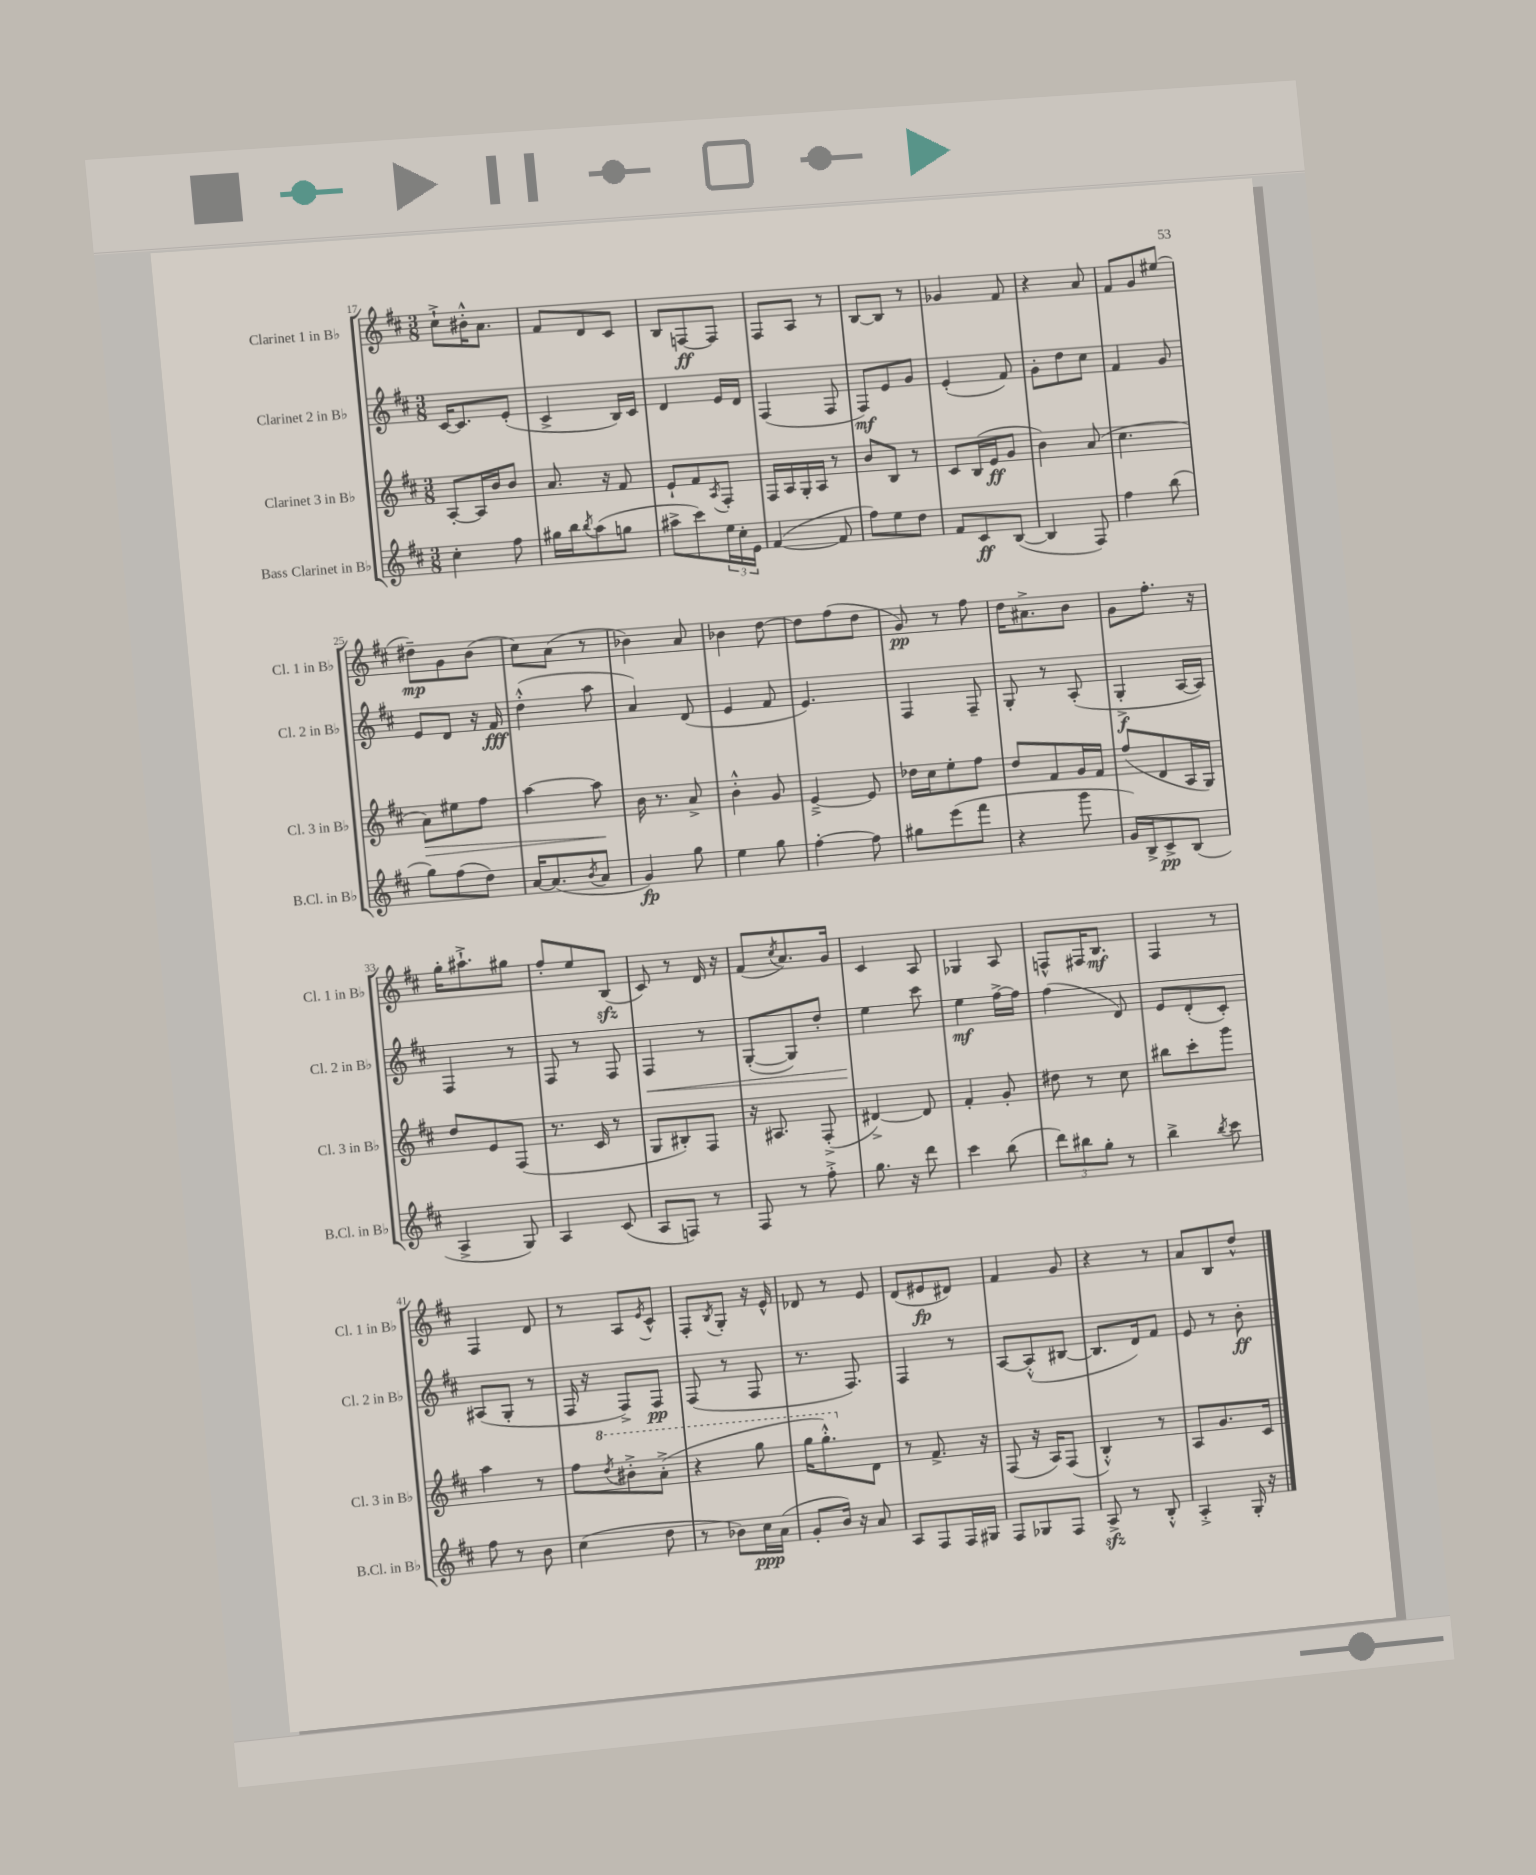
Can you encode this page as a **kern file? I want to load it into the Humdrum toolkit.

**kern	**kern	**kern	**kern
*staff4	*staff3	*staff2	*staff1
*clefG2	*clefG2	*clefG2	*clefG2
*k[f#c#]	*k[f#c#]	*k[f#c#]	*k[f#c#]
*M3/8	*M3/8	*M3/8	*M3/8
4cc#'\	[8A'/L	[16c#/LK	8cc#`^\L
.	.	8.c#/]	.
.	16A/]L	.	16b#'^^\K
.	16b/J	.	8.a\J
8ff#\	8b/J	(8e'/J	.
=	=	=	=
16gg#\LL	8.a/	4c#^/	8f#/L
16bb\J	.	.	.
8qbb/	.	.	.
(8aa\	.	.	8d/
.	16r	.	.
8gg\J	8f#/	16B/LL)	8c#/J
.	.	16c#/JJ	.
=	=	=	=
8aa#^\L	8e`/L	4d/	8B/L
8ccc#\)	8f#/	.	[8F/
.	8qA/	.	.
24ee\L	8F#'/J	16e/LL	8F/]J
24cc#'\	.	.	.
.	.	16d/JJ	.
24e\JJ	.	.	.
=	=	=	=
([4f#/	16F#/LL	(4F#/	8F#/L
.	16A/	.	.
.	16G'/	.	8A/J
.	16A/JJ	.	.
8f#/]	8r	8F#/	8r
=	=	=	=
8ff#\L)	8b/L	8F#/L)	[8B/L
8ee\	8B/J	8e/	8B/]J
8dd\J	8r	8g/J	8r
=	=	=	=
8f#/L	8c#/L	(4e'/	4g-/
8c#/	(16B/L	.	.
.	16e/J	.	.
([8B/J	8g/J	8f#/)	8f#/
=	=	=	=
4B/]	4b\)	8g'\L	4r
.	.	8dd\	.
8F#/)	(8a/	8cc#\J	8a/
=	=	=	=
4ff#\	4.cc#\	4f#/	8f#/L
.	.	.	8g/
(8bb\	.	8g/	(8ee#/J
=	=	=	=
8gg\L)	8a\L)	8e/L	8dd#~\L)
(8ff#\	8ee#\	8d/J	8g\
8dd\J)	8ff#\J	16r	(8b\J
.	.	16f#/	.
=	=	=	=
[16a/LK	[4aa\	(4dd'^^\	8cc#\L)
(8.a/]	.	.	.
.	.	.	(8a\J
8qb/	.	.	.
8a/J	8aa\]	8aa\	8r
=	=	=	=
4g/)	16b\	4a/)	4b-\)
.	8.r	.	.
8gg\	8a^/	(8d/	8a/
=	=	=	=
4ee\	4b'^^\	4e/	4b-\
8gg\	8g/	8f#/	[8dd\
=	=	=	=
[4ff#'\	[4e~^/	4.e/)	8dd\]L
.	.	.	(8ff#\
8ff#\]	8e/]	.	8dd\J
=	=	=	=
8gg#\L	16dd-\LL	4F#/	8g/)
.	16cc#\J	.	.
(8eee\	8ee'\	.	8r
8fff#\J	8ff#\J	8F#~/	8ff#\
=	=	=	=
4r	8dd/L	8G'/	16dd\LK
.	.	.	8.a#^\
.	8f#/	8r	.
8ggg\	16g/L	(8A'/	8b\J
.	16f#/JJ	.	.
=	=	=	=
16g/LL)	(8ff#/L	4G'^/	8g\L
16B^/J	.	.	.
8c#^/	8d/	.	8.ff#'\J
(8B/J	16A/L	[16A/LL	.
.	16G/JJ)	16A/]JJ)	16r
=	=	=	=
4A^/	8dd/L	4F#/	16gg'\LK
.	.	.	8.aa#`^\
.	8e/	.	.
8G/)	(8F#/J	8r	8gg#\J
=	=	=	=
4A/	8.r	8F#/	8ff#'/L
.	.	8r	8ee/
.	16c#/	.	.
(8c#/	8r	8F#/	(8B/J
=	=	=	=
8A/L	8G/L	4F#/	8c#/)
8F/J)	8B#'/)	.	8r
8r	8F#/J	8r	16d/
.	.	.	16r
=	=	=	=
8F#/	16r	([8G'/L	(8f#/L
.	8.A#/	.	.
.	.	.	8qcc#/
8r	.	8G/])	8.a/)
8ff#'^\	(8F#'^/	8dd'/J	.
.	.	.	16g/Jk
=	=	=	=
8.gg\	[4d#^/)	4ee\	4c#/
16r	.	.	.
8ddd\	8d#/]	8ccc#\	8A/
=	=	=	=
4ccc#\	4f#'/	4ee\	4G-/
(8bb\	8g'/	[16ff#^\LL	8A/
.	.	16ff#\]JJ	.
=	=	=	=
12ddd\L)	8dd#\	(4ff#\	8F^^/L
12bb#\	.	.	.
.	8r	.	16F#/K
12gg'\J	.	.	.
.	.	.	8.B/J
8r	8cc#\	8d/)	.
=	=	=	=
4bb^\	8bb#\L	8e/L	4F#/
.	8ccc#'\	(8d'/	.
8qbb/	.	.	.
8ccc#\	8ggg\J	8c#'/J)	8r
=	=	=	=
8ff#\	4aa\	(8A#/L	4F#/
8r	.	8G'/J	.
8b\	8r	8r	8d/
=	=	=	=
(4cc#\	8ff#\L	16F#/	8r
.	.	16r	.
.	8qddd/	.	.
.	8bb#'^\	8F#^/L)	8A/L
.	.	.	8qe/
8dd\	(8aa'^\J	8F#/J	8c#^^/J
=	=	=	=
8r	4r	(8F#/	8F#'/L
.	.	.	8qB/
8b-\L)	.	8r	8G'/J
16cc#\L	8ggg\	8F#/	16r
(16a\JJ	.	.	16e^^/
=	=	=	=
8g'/L	16ggg\LK	8.r	8d-/
.	8.ggg'^^\)	.	.
16b/Jk)	.	.	8r
16r	.	8.F#/)	.
8a/	8d\J	.	8e/
=	=	=	=
8A/L	8r	4F#/	(8d/L
8F#/	8.f#^/	.	8e#/
16F#/L	.	8r	8d#/J)
16G#/JJ	16r	.	.
=	=	=	=
8F#/L	(8F#/	[8A/L	4f#/
8G-/	16r	(8A'^^/]	.
.	16A/LK)	.	.
8F#/J	(8F#/J	[8B#/J	8g/
=	=	=	=
8A^/	4B'^^/)	8.B#/]L	4r
8r	.	.	.
.	.	16d/k)	.
8B'^^/	8r	8f#/J	8r
=	=	=	=
4A'^/	8A/L	8e/	8a/L
.	8.g/	8r	8B/
16G'/	.	8b'\	8dd^^/J
16r	16c#/Jk	.	.
==	==	==	==
*-	*-	*-	*-
